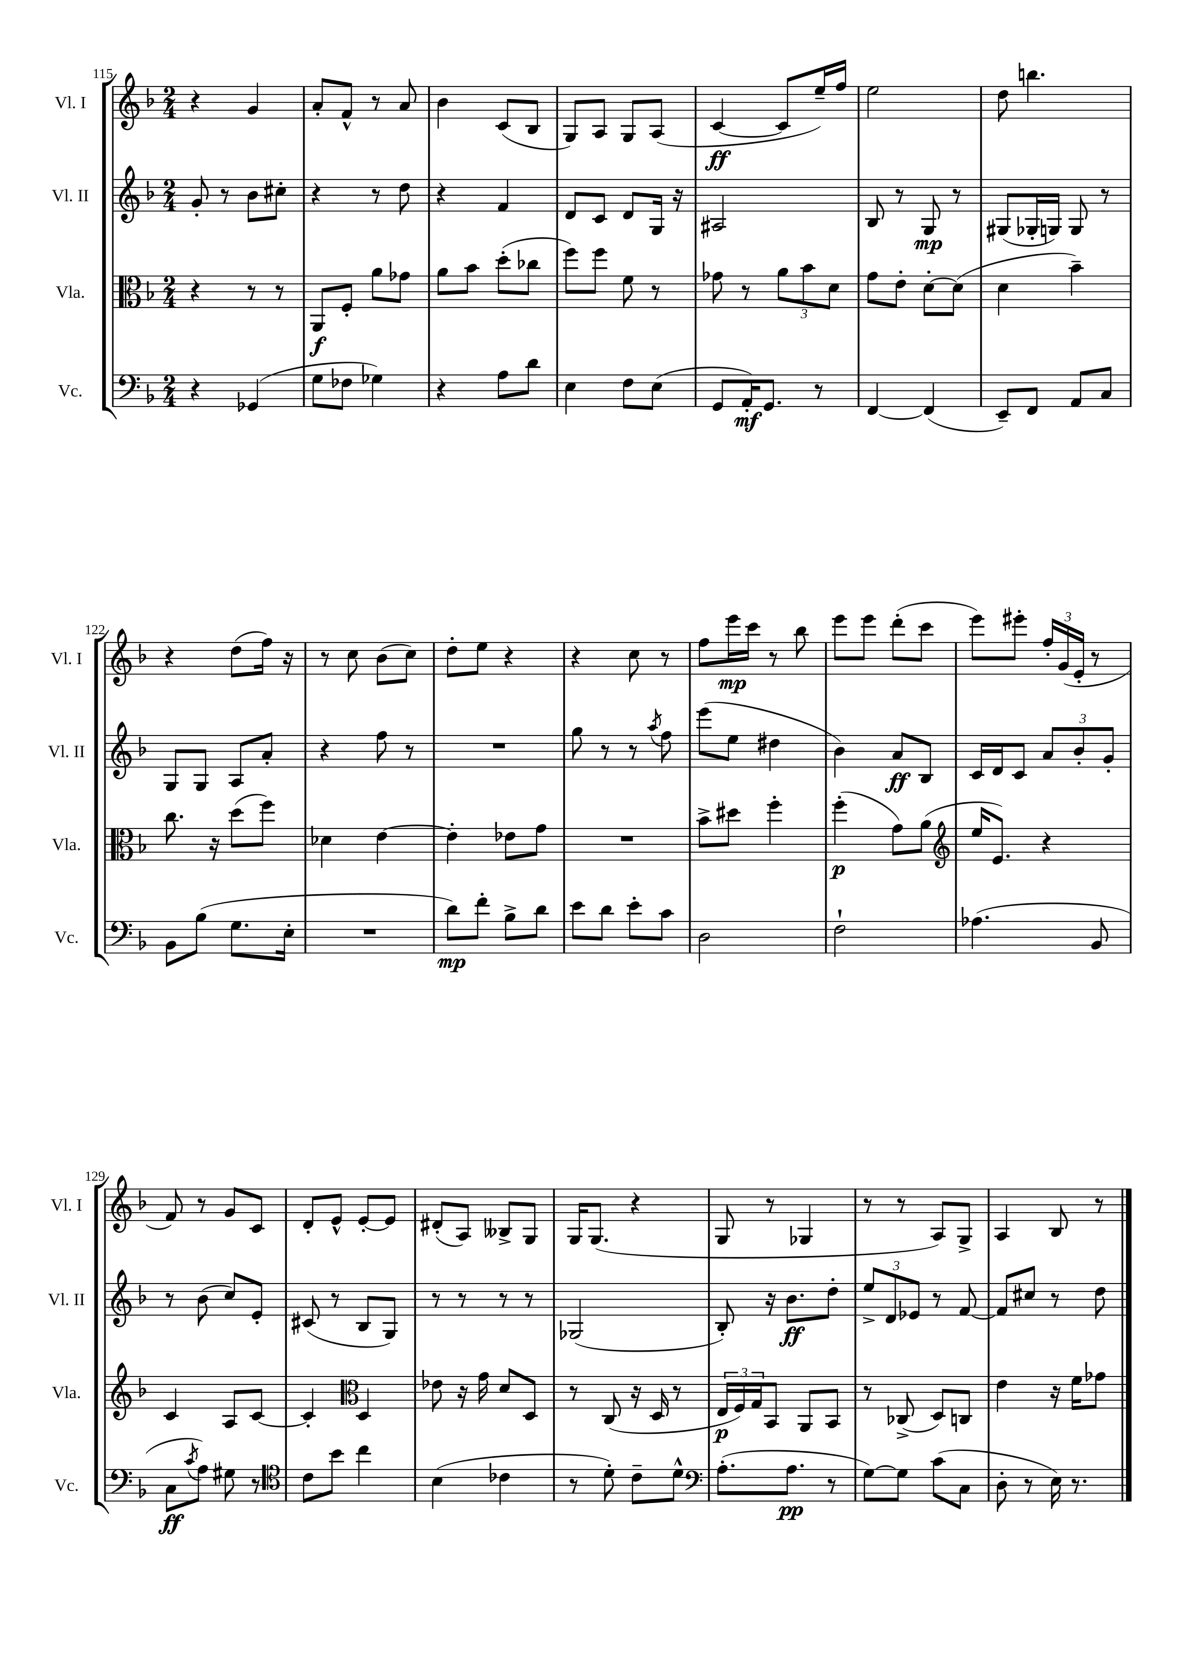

**kern	**kern	**kern	**kern
*staff4	*staff3	*staff2	*staff1
*clefF4	*clefC3	*clefG2	*clefG2
*k[b-]	*k[b-]	*k[b-]	*k[b-]
*M2/4	*M2/4	*M2/4	*M2/4
4r	4r	8g'/	4r
.	.	8r	.
(4GG-/	8r	8b-\L	4g/
.	8r	8cc#'\J	.
=	=	=	=
8G\L	8AA/L	4r	8a'/L
8F-\J	8F'/J	.	8f^^/J
4G-\)	8a\L	8r	8r
.	8g-\J	8dd\	8a/
=	=	=	=
4r	8a\L	4r	4b-\
.	8b-\J	.	.
8A\L	(8dd'\L	4f/	(8c/L
8d\J	8cc-\J	.	8B-/J
=	=	=	=
4E\	8ff\L)	8d/L	8G/L)
.	8ff\J	8c/J	8A/J
8F\L	8f\	8d/L	8G/L
(8E\J	8r	16G/Jk	(8A/J
.	.	16r	.
=	=	=	=
8GG/L	8g-\	2A#/	[4c/
16AA'/K)	8r	.	.
8.GG/J	.	.	.
.	12a\L	.	8c/]L
.	12b-\	.	.
8r	.	.	16ee~/L)
.	12d\J	.	.
.	.	.	16ff/JJ
=	=	=	=
[4FF/	8g\L	8B-/	2ee\
.	8e'\J	8r	.
(4FF/]	[8d'\L	8G/	.
.	(8d\]J	8r	.
=	=	=	=
8EE~/L)	4d\	(8G#/L	8dd\
8FF/J	.	16G-'/L	4.bb\
.	.	16G/JJ)	.
8AA/L	4b-~\)	8G/	.
8C/J	.	8r	.
=	=	=	=
8BB-\L	8.cc\	8G/L	4r
(8B-\J	.	8G/J	.
.	16r	.	.
8.G\L	(8dd\L	8A/L	(8dd\L
.	8ff\J)	8a'/J	16ff\Jk)
16E'\Jk	.	.	16r
=	=	=	=
2r	4d-\	4r	8r
.	.	.	8cc\
.	[4e\	8ff\	(8b-\L
.	.	8r	8cc\J)
=	=	=	=
8d\L)	4e'\]	2r	8dd'\L
8f'\J	.	.	8ee\J
8B-^\L	8e-\L	.	4r
8d\J	8g\J	.	.
=	=	=	=
8e\L	2r	8gg\	4r
8d\J	.	8r	.
8e'\L	.	8r	8cc\
.	.	8qaa/	.
8c\J	.	8ff\	8r
=	=	=	=
2D\	8b-^\L	(8eee\L	8ff\L
.	8dd#\J	8ee\J	16eee\L
.	.	.	16ccc\JJ
.	4ff'\	4dd#\	8r
.	.	.	8bb-\
=	=	=	=
2F`\	(4ff'\	4b-\)	8eee\L
.	.	.	8eee\J
.	8g\L)	8a/L	(8ddd'\L
.	(8a\J	8B-/J	8ccc\J
=	=	=	=
*	*clefG2	*	*
(4.A-\	16ee/LK	16c/LL	8eee\L)
.	8.e/J)	16d/J	.
.	.	8c/J	8eee#'\J
.	4r	12a/L	24ff'/LL
.	.	.	(24g/
.	.	12b-'/	24e'/JJ
8BB-/	.	.	8r
.	.	12g'/J	.
=	=	=	=
8C\L	4c/	8r	8f/)
8qc/	.	.	.
8A\J)	.	(8b-\	8r
8G#\	8A/L	8cc/L)	8g/L
8r	[8c/J	8e'/J	8c/J
=	=	=	=
*clefC4	*	*	*
8c\L	4c'/]	(8c#/	8d'/L
8b-\J	.	8r	8e^^/J
*	*clefC3	*	*
4cc\	4D/	8B-/L	[8e'/L
.	.	8G/J)	8e/]J
=	=	=	=
(4B-\	8e-\	8r	(8d#'/L
.	16r	8r	8A/J)
.	16g\	.	.
4c-\	8d/L	8r	8B--^/L
.	8D/J	8r	8G/J
=	=	=	=
8r	8r	(2G-/	16G/LK
.	.	.	(8.G/J
8d'\)	(8C/	.	.
8c~\L	16r	.	4r
.	16D/	.	.
8d^^\J	8r	.	.
=	=	=	=
*clefF4	*	*	*
(8.A'\L	24E/LL	8B-'/)	8G/
.	24F/)	.	.
.	24G/J	.	.
.	8BB-/J	16r	8r
8.A\J	.	8.b-\L	.
.	8AA/L	.	4G-/
8r	8BB-/J	8dd'\J	.
=	=	=	=
[8G\L)	8r	12ee^/L	8r
.	.	12d/	.
8G\]J	(8C-^/	.	8r
.	.	12e-/J	.
(8c\L	8D/L)	8r	8A/L)
8C\J	8C/J	[8f/	8G^/J
=	=	=	=
8D'\	4e\	8f/]L	4A/
8r	.	8cc#/J	.
16E\)	16r	8r	8B-/
8.r	16f\LK	.	.
.	8g-\J	8dd\	8r
==	==	==	==
*-	*-	*-	*-
